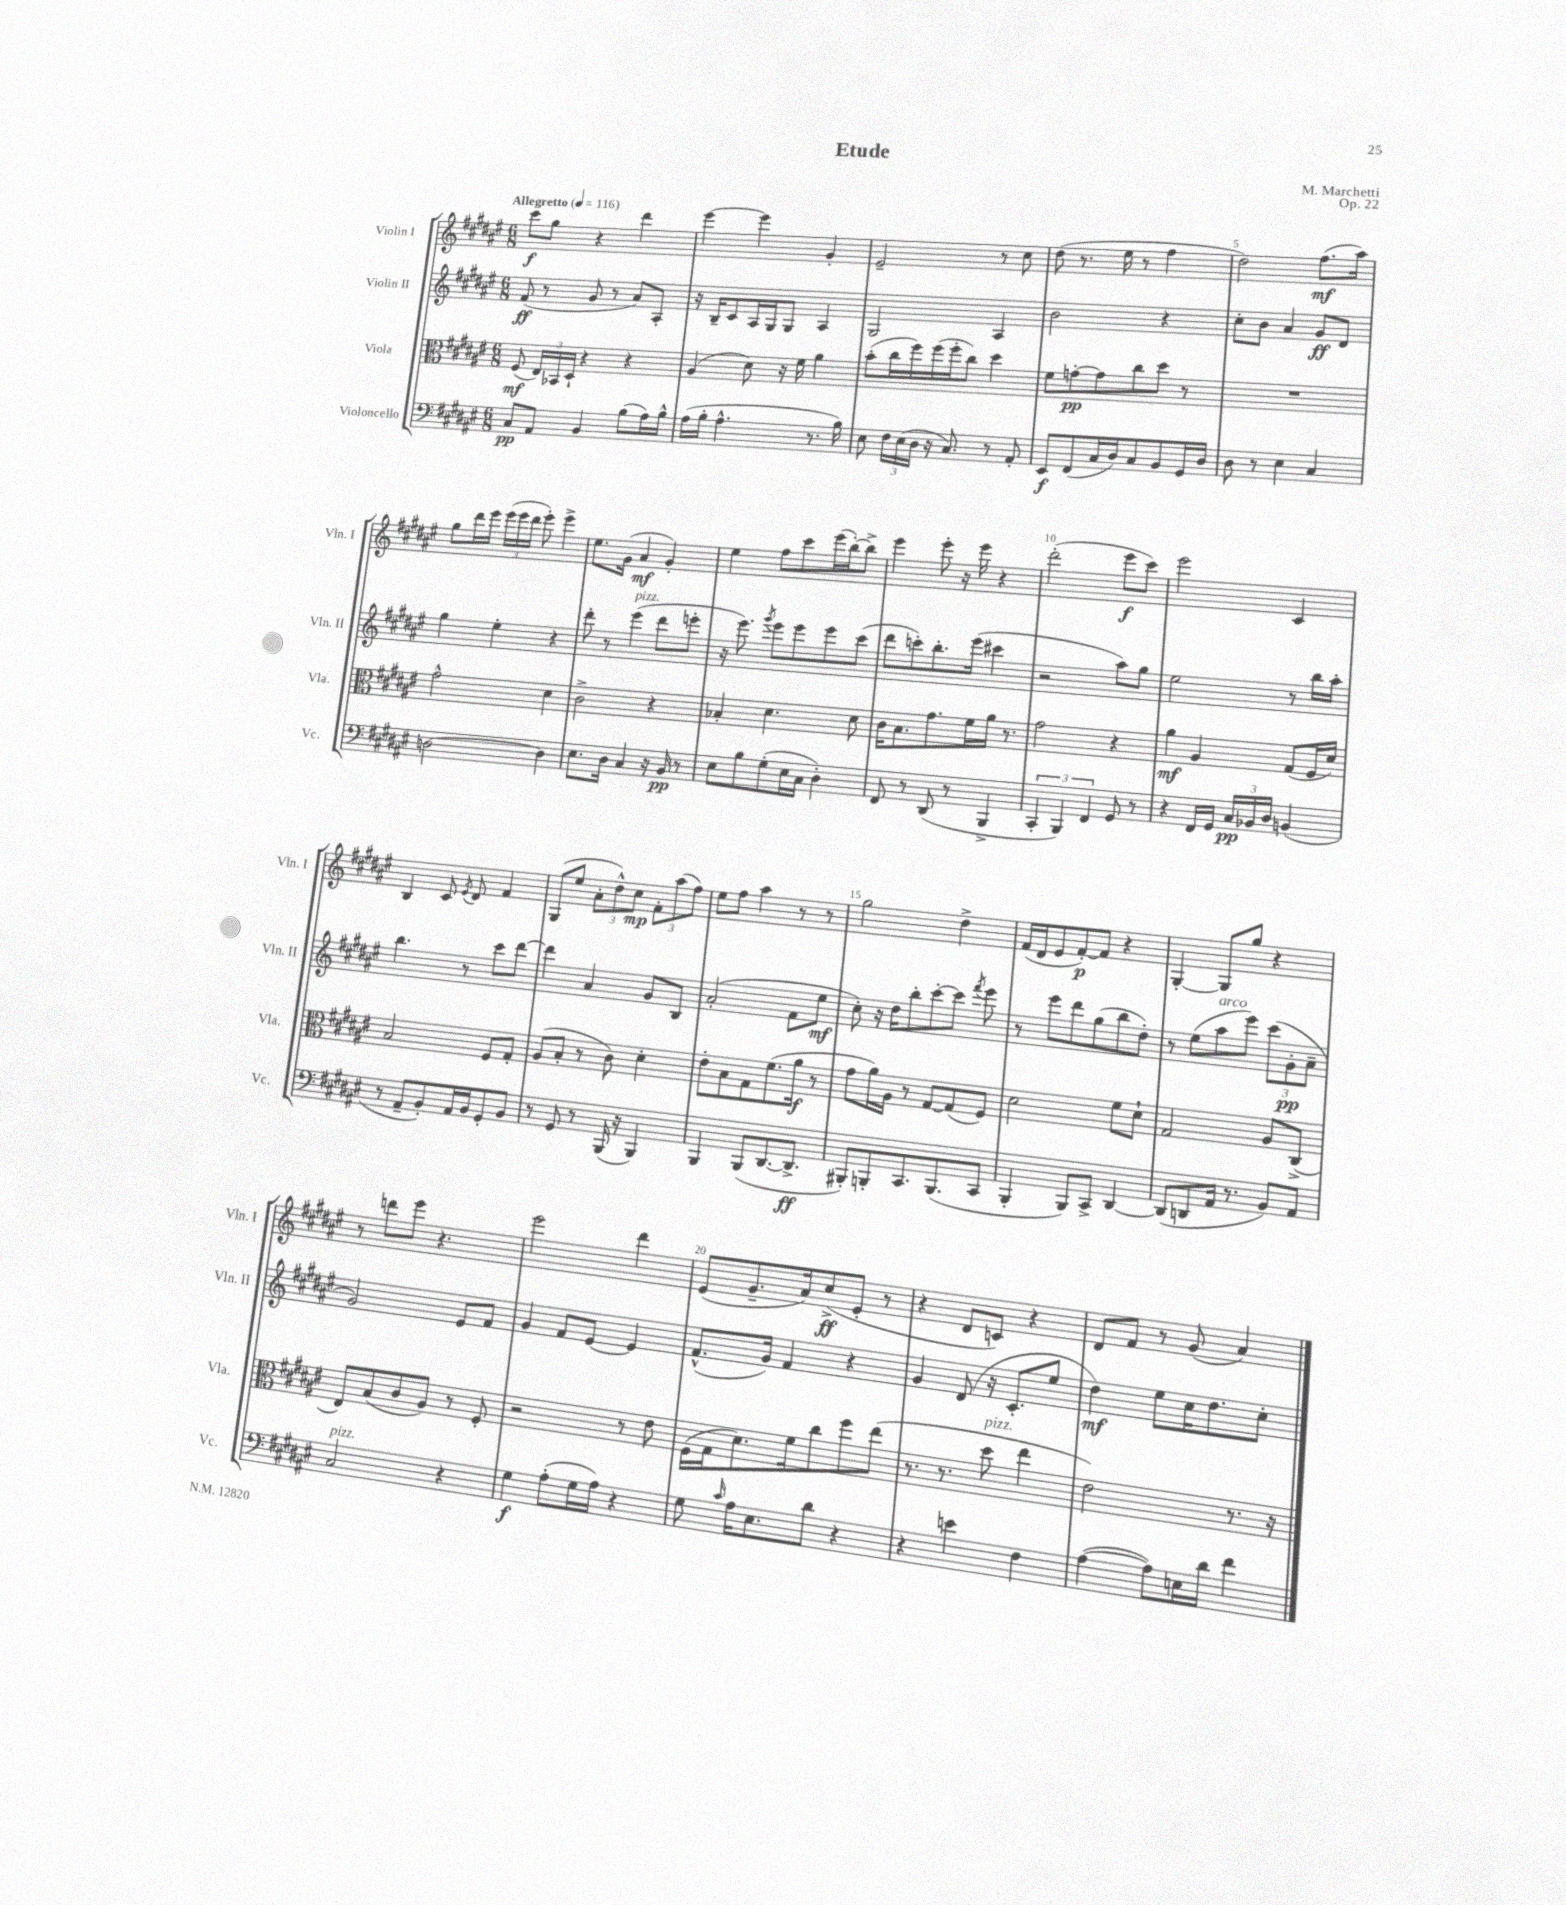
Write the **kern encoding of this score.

**kern	**dynam	**kern	**dynam	**kern	**dynam	**kern	**dynam
*part4	*part4	*part3	*part3	*part2	*part2	*part1	*part1
*staff4	*staff4	*staff3	*staff3	*staff2	*staff2	*staff1	*staff1
*I"Violoncello	*	*I"Viola	*	*I"Violin II	*	*I"Violin I	*
*I'Vc.	*	*I'Vla.	*	*I'Vln. II	*	*I'Vln. I	*
*clefF4	*	*clefC3	*	*clefG2	*	*clefG2	*
*k[f#c#g#d#a#e#]	*	*k[f#c#g#d#a#e#]	*	*k[f#c#g#d#a#e#]	*	*k[f#c#g#d#a#e#]	*
*M6/8	*	*M6/8	*	*M6/8	*	*M6/8	*
*MM116	*	*MM116	*	*MM116	*	*MM116	*
=1	=1	=1	=1	=1	=1	=1	=1
!	!	!	!	!	!	!LO:TX:a:B:t=Allegretto	!
8C#/L	pp	(8F#/	mf	(8f#/	ff	8ccc#\L	f
8AA#/J	.	24E#/LL)	.	8r	.	8gg#\J	.
.	.	24BB-X/	.	.	.	.	.
.	.	24D#`/JJ	.	.	.	.	.
4BB/	.	4r	.	8g#/	.	4r	.
.	.	.	.	8r	.	.	.
(8B\L	.	4r	.	8a#/L)	.	4ddd#\	.
16A#\L)	.	.	.	8A#'/J	.	.	.
16B^^\JJ	.	.	.	.	.	.	.
=2	=2	=2	=2	=2	=2	=2	=2
(16A#\LL	.	(4A#/	.	16r	.	[4eee#\	.
16B'\JJ	.	.	.	16B~/KL	.	.	.
4.A#^^\	.	.	.	8c#/	.	.	.
.	.	8d#\)	.	16A#/L	.	4eee#\]	.
.	.	.	.	16G#/J	.	.	.
.	.	16r	.	8G#/J	.	.	.
.	.	16f#\	.	.	.	.	.
8.r	.	4a#\	.	4A#/	.	4g#'/	.
16B\)	.	.	.	.	.	.	.
=3	=3	=3	=3	=3	=3	=3	=3
8E#\	.	(8b'\L	.	2G#/	.	2e#~/	.
24F#\LL	.	16cc#\L	.	.	.	.	.
(24E#\	.	.	.	.	.	.	.
.	.	16ff#\)	.	.	.	.	.
24D#\JJ	.	.	.	.	.	.	.
16r	.	(16ff#\	.	.	.	.	.
8.C#/)	.	16ff#'\J	.	.	.	.	.
.	.	8cc#\J)	.	.	.	.	.
8r	.	4dd#\	.	4A#/	.	8r	.
8AA#'/	.	.	.	.	.	8cc#\	.
=4	=4	=4	=4	=4	=4	=4	=4
8EE#/L	f	8f#\L	.	2b\	.	(8dd#\	.
(8FF#/	.	[8gn'\	pp	.	.	8.r	.
16C#/L	.	8g\]	.	.	.	.	.
16D#/J)	.	.	.	.	.	16ee#\	.
8C#/	.	8cc#\	.	.	.	8r	.
8BB/	.	8dd#\J	.	4r	.	4ff#\	.
16GG#/L	.	8r	.	.	.	.	.
16D#/JJ	.	.	.	.	.	.	.
=5	=5	=5	=5	=5	=5	=5	=5
8D#\	.	2.r	.	8cc#'\L	.	2dd#\)	.
8r	.	.	.	8b\J	.	.	.
4E#\	.	.	.	4a#/	.	.	.
4C#/	.	.	.	8g#/L	ff	(8.ff#\L	mf
.	.	.	.	8d#/J	.	.	.
.	.	.	.	.	.	16aa#\Jk)	.
!!LO:LB:g=z
=6	=6	=6	=6	=6	=6	=6	=6
[2Dn\	.	2g#^^\	.	4gg#\	.	8gg#\L	.
.	.	.	.	.	.	16ddd#\L	.
.	.	.	.	.	.	16eee#\JJ	.
.	.	.	.	4ee#'\	.	(24eee#\LL	.
.	.	.	.	.	.	24eee#\	.
.	.	.	.	.	.	24ddd#\JJ	.
.	.	.	.	.	.	8eee#'\)	.
4D\]	.	4d#\	.	4r	.	4eee#^\	.
=7	=7	=7	=7	=7	=7	=7	=7
8.E#\L	.	2c#^\	.	8ddd#'\	.	8.ee#\L	.
.	.	.	.	8r	.	.	.
16D#\Jk	.	.	.	.	.	(16g#\Jk	.
!	!	!	!	!LO:TX:a:i:t=pizz.	!	!	!
4C#/	.	.	.	(4eee#\	.	4a#/	mf
16r	.	4r	.	8ddd#\L	.	4g#'/)	.
16BB/	pp	.	.	.	.	.	.
8r	.	.	.	8eeen'\J	.	.	.
=8	=8	=8	=8	=8	=8	=8	=8
8E#\L	.	4B-X'/	.	16r	.	4ee#\	.
.	.	.	.	8.eee#\)	.	.	.
8B\	.	.	.	.	.	.	.
.	.	.	.	8qggg#/	.	.	.
(8G#'\	.	4.d#\	.	8eee#\L	.	8ff#\L	.
16E#\L	.	.	.	8eee#\	.	8ccc#\	.
16C#\JJ	.	.	.	.	.	.	.
4D#'\)	.	.	.	8eee#\	.	(16eee#\L	.
.	.	.	.	.	.	[16bb'\J)	.
.	.	8d#\	.	(8ccc#\J	.	8bb^\J]	.
=9	=9	=9	=9	=9	=9	=9	=9
8FF#/	.	16c#\KL	.	8ddd#\L	.	4eee#\	.
.	.	8.B\	.	.	.	.	.
8r	.	.	.	8cccn'\)	.	.	.
(8DD#/	.	8.g#\	.	8.bb'\	.	8eee#'\	.
8r	.	.	.	.	.	16r	.
.	.	16f#\L	.	(16eee#\Jk	.	16eee#\	.
4BBB^/	.	16a#\JJ	.	4ccc#X\	.	4r	.
.	.	8.r	.	.	.	.	.
=10	=10	=10	=10	=10	=10	=10	=10
6CC#'/	.	2g#\	.	2r	.	(2ddd#'\	.
6BBB/)	.	.	.	.	.	.	.
6FF#/	.	.	.	.	.	.	.
8GG#/	.	4r	.	8aa#\L)	.	8eee#\L	f
8r	.	.	.	8gg#\J	.	8ccc#\J)	.
=11	=11	=11	=11	=11	=11	=11	=11
4r	.	4a#\	mf	2ee#\	.	2eee#\	.
16FF#/LL	.	4A#/	.	.	.	.	.
16GG#/JJ	.	.	.	.	.	.	.
24C#/LL	pp	.	.	.	.	.	.
24BB-X/	.	.	.	.	.	.	.
24D#/JJ	.	.	.	.	.	.	.
(4BBn/	.	(8G#/L	.	8r	.	4c#/	.
.	.	16F#/L	.	16bb\LL	.	.	.
.	.	16d#/JJ)	.	16aa#'\JJ	.	.	.
!!LO:LB:g=z
=12	=12	=12	=12	=12	=12	=12	=12
8r	.	2B/	.	4.bb\	.	4B/	.
8AA#~/L	.	.	.	.	.	.	.
8BB'/)	.	.	.	.	.	8c#/	.
.	.	.	.	.	.	8qe#/	.
16AA#/L	.	.	.	8r	.	8d#/	.
16BB/J	.	.	.	.	.	.	.
8GG#'/	.	8F#/L	.	8ccc#\L	.	4f#/	.
8BB/J	.	8G#'/J	.	[8ddd#\J	.	.	.
=13	=13	=13	=13	=13	=13	=13	=13
8r	.	(8A#/L	.	4ddd#\]	.	(8G#/L	.
8GG#/	.	8B'/J	.	.	.	8ee#/J	.
8r	.	8r	.	4a#/	.	12a#'\L	.
.	.	.	.	.	.	12dd#^^\)	.
(16BBB/	.	8c#\)	.	.	.	.	.
.	.	.	.	.	.	12cc#\J	mp
16r	.	.	.	.	.	.	.
4BBB/)	.	4d#'\	.	8g#/L	.	12f#'\L	.
.	.	.	.	.	.	(12aa#\	.
.	.	.	.	8B/J	.	.	.
.	.	.	.	.	.	12ff#\J)	.
=14	=14	=14	=14	=14	=14	=14	=14
4BBB/	.	8e#'\L	.	(2a#'/	.	8ee#\L	.
.	.	8B\	.	.	.	8ff#\J	.
(8BBB/L	.	8G#\	.	.	.	4aa#\	.
[8.DD#/	.	(8.f#\	.	.	.	.	.
.	.	.	.	8f#\L	.	8r	.
8.DD#^/J]	ff	16a#\Jk	f	.	.	.	.
.	.	8r	.	8ee#\J	mf	8r	.
=15	=15	=15	=15	=15	=15	=15	=15
8BBB#X'/L)	.	8g#\L	.	8cc#'\)	.	2gg#\	.
8BBBn'/	.	16a#\L)	.	16r	.	.	.
.	.	16A#\JJ	.	16dd#\KL	.	.	.
8.CC#/	.	8r	.	8bb'\	.	.	.
.	.	[8G#/L	.	[8ccc#'\	.	.	.
(8.BBB/	.	.	.	.	.	.	.
.	.	(8G#/]	.	8ccc#\J]	.	4dd#^\	.
.	.	.	.	8qfff#/	.	.	.
8CC#/J	.	8F#/J)	.	8eee#\	.	.	.
=16	=16	=16	=16	=16	=16	=16	=16
4BBB'/	.	2d#\	.	8r	.	(16f#/LL	.
.	.	.	.	.	.	16d#/J	.
.	.	.	.	8eee#\L	.	8e#/	.
8BBB/L)	.	.	.	8ddd#\	.	[8f#'/)	p
8CC#^/J	.	.	.	(8gg#\	.	8f#/J]	.
[4DD#/	.	8f#\L	.	8bb\	.	4r	.
.	.	8d#`\J	.	8dd#'\J)	.	.	.
=17	=17	=17	=17	=17	=17	=17	=17
(8DD#/L]	.	2G#/	.	8r	.	[4G#'/	.
8DDn/	.	.	.	(8ee#\L	.	.	.
!	!	!	!	!LO:TX:a:i:t=arco	!	!	!
16AA#/Jk	.	.	.	8aa#\	.	8G#/L]	.
8.r	.	.	.	.	.	.	.
.	.	.	.	8eee#\J)	.	8gg#/J	.
8BB/L)	.	8A#/L	.	(12ccc#\L	.	4r	.
.	.	.	.	12g#'\	pp	.	.
8AA#/J	.	(8C#^/J	.	.	.	.	.
.	.	.	.	12a#~\J	.	.	.
!!LO:LB:g=z
=18	=18	=18	=18	=18	=18	=18	=18
!LO:TX:a:i:t=pizz.	!	!	!	!	!	!	!
2C#/	.	8E#/L)	.	2g#/)	.	8r	.
.	.	(8B/	.	.	.	8dddn\L	.
.	.	8c#/	.	.	.	8eee#\J	.
.	.	8A#/J)	.	.	.	4.r	.
4r	.	8r	.	8e#/L	.	.	.
.	.	8F#'/	.	8f#/J	.	.	.
=19	=19	=19	=19	=19	=19	=19	=19
4G#\	f	2r	.	4g#/	.	2eee#\	.
(8A#'\L	.	.	.	8f#/L	.	.	.
16G#\L	.	.	.	[8e#/J	.	.	.
16A#\JJ)	.	.	.	.	.	.	.
4r	.	8r	.	4e#/]	.	4ddd#\	.
.	.	8e#\	.	.	.	.	.
=20	=20	=20	=20	=20	=20	=20	=20
8G#\	.	(16F#\LL	.	(8.f#^^/L	.	(8e#/L	.
.	.	16G#\J	.	.	.	.	.
16qqc#/	.	.	.	.	.	.	.
16A#\KL	.	8.d#\)	.	.	.	8.g#~/	.
8.E#\	.	.	.	16g#/Jk)	.	.	.
.	.	.	.	4f#/	.	.	.
.	.	16f#\k	.	.	.	16a#/k)	.
8d#\J	.	8cc#\	.	.	.	(8cc#^/	ff
4r	.	8ff#\	.	4r	.	8e#'/J	.
.	.	(8ee#\J	.	.	.	8r	.
=21	=21	=21	=21	=21	=21	=21	=21
4r	.	8.r	.	4g#/	.	4r	.
.	.	8.r	.	.	.	.	.
4en\	.	.	.	(8d#/	.	8d#/L	.
!	!	!LO:TX:a:i:t=pizz.	!	!	!	!	!
.	.	8dd#\	.	16r	.	8cn/J)	.
.	.	.	.	8.c#'/L	.	.	.
4F#\	.	4ee#\	.	.	.	4r	.
.	.	.	.	8ee#/J	.	.	.
=22	=22	=22	=22	=22	=22	=22	=22
([4A#\	.	2e#\)	.	4dd#\)	mf	8d#/L	.
.	.	.	.	.	.	8f#/J	.
8A#\L])	.	.	.	8ee#\L	.	8r	.
16En\L	.	.	.	16cc#\K	.	(8g#/	.
16d#\JJ	.	.	.	8.dd#\	.	.	.
4f#\	.	8.r	.	.	.	4a#/)	.
.	.	.	.	8cc#'\J	.	.	.
.	.	16r	.	.	.	.	.
==	==	==	==	==	==	==	==
*-	*-	*-	*-	*-	*-	*-	*-
